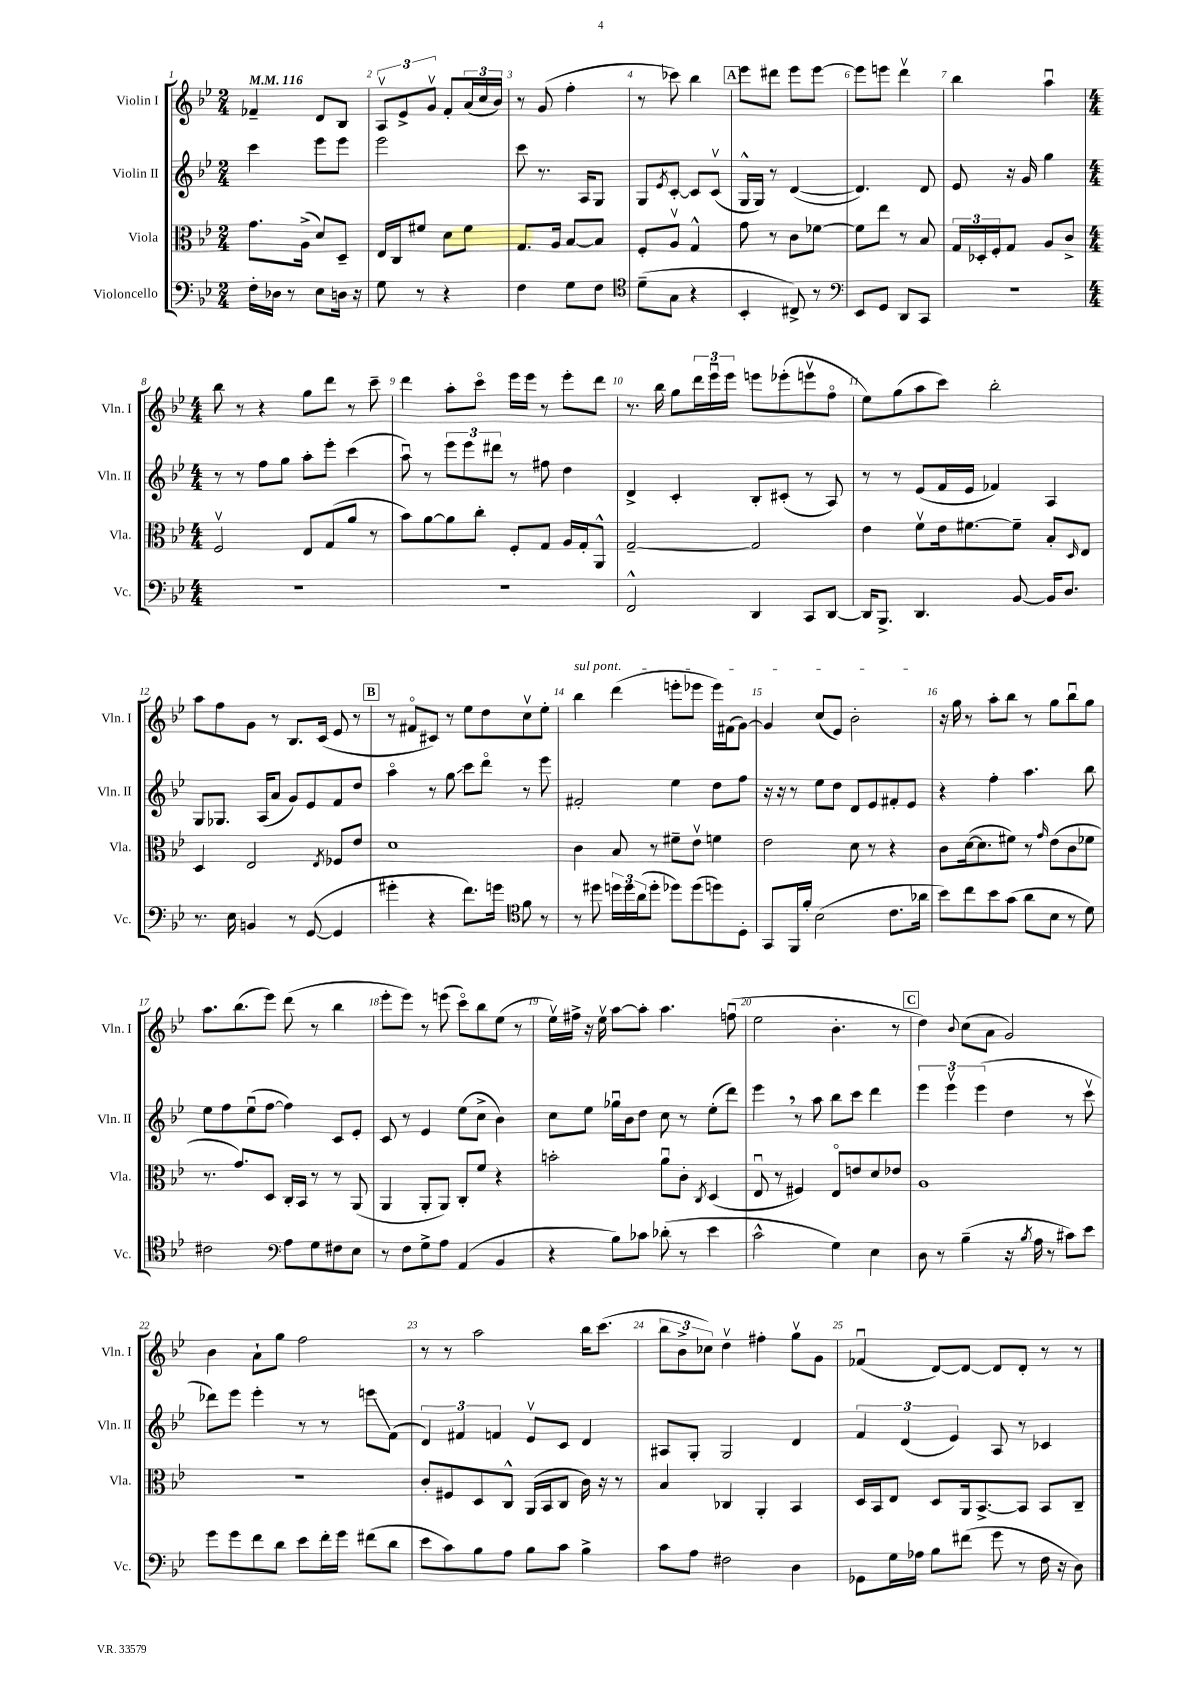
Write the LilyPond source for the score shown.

<<
\new StaffGroup <<
\new Staff = "s0" \with { instrumentName = "Violin I" shortInstrumentName = "Vln. I" } {
    \clef treble \key bes \major \numericTimeSignature \time 2/4 \tempo 4 = 116
    fes'4-- d'8 bes8 |
    \tuplet 3/2 { a8\upbow ees'8-> g'8\upbow } f'8-. \tuplet 3/2 { a'16( c''16 bes'16) } |
    r8 g'8( f''4-. |
    r8 ces'''8) bes''4 |
    \mark \markup { \box "A" } ees'''8 dis'''8 ees'''8 ees'''8~ |
    ees'''8 e'''8 d'''4\upbow |
    bes''4 a''4\downbow |
    \numericTimeSignature \time 4/4 bes''8 r8 r4 g''8 d'''8 r8 c'''8-- |
    d'''4 a''8-. c'''8\flageolet ees'''16 ees'''16 r8 ees'''8-. d'''8 |
    r8. bes''16 g''8 \tuplet 3/2 { d'''16 ees'''16\downbow ees'''16 } e'''8 ees'''8-.( e'''8\upbow f''8\flageolet |
    ees''8) g''8( a''8 c'''8) bes''2-. |
    a''8 f''8 g'8 r8 bes8. c'16( ees'8 r8 |
    \mark \markup { \box "B" } r8 fis'8\flageolet cis'8) r8 ees''8 d''8 c''8\upbow ees''8-. |
    \once \override TextSpanner.bound-details.left.text = \markup { \italic "sul pont." } bes''4\startTextSpan d'''4( e'''8-. ees'''8 ees'''16) fis'16( g'8~) |
    g'4 c''8( ees'8) bes'2-.\stopTextSpan |
    r16 g''16 r8 a''8-. bes''8 r8 g''8 bes''8\downbow g''8 |
    a''8. bes''8.( ees'''8) d'''8( r8 bes''4 |
    ees'''8-. ees'''8) r8 e'''8( c'''8\flageolet) bes''8 ees''8( r8 |
    ees''16\upbow) fis''16-> r16 ees''16\upbow a''8~ a''8-. a''4. f''8\downbow( |
    ees''2 bes'4.-. r8 |
    \mark \markup { \box "C" } d''4) \appoggiatura { bes'8 } c''8( a'8 g'2) |
    bes'4 a'8-! g''8 f''2 |
    r8 r8 a''2 bes''16 c'''8.( |
    \tuplet 3/2 { bes''8 bes'8-> ces''8) } d''4\upbow fis''4-. g''8\upbow g'8 |
    fes'4\downbow( d'8~) d'8~ d'8 d'8-. r8 r8 \bar "|." |
}
\new Staff = "s1" \with { instrumentName = "Violin II" shortInstrumentName = "Vln. II" } {
    \clef treble \key bes \major \numericTimeSignature \time 2/4
    c'''4 ees'''8 ees'''8 |
    ees'''2 |
    c'''8 r8. a16 g8 |
    g8 \acciaccatura { ees'8 } c'8~-. c'8 c'8\upbow( |
    \mark \markup { \box "A" } g16-^ g16) r8 d'4~( |
    d'4.) d'8 |
    ees'8 r16 g'16 g''4 |
    \numericTimeSignature \time 4/4 r8 r8 f''8 g''8 a''8-. ees'''8-. c'''4( |
    a''8\downbow) r8 \tuplet 3/2 { ees'''8 ees'''8 dis'''8 } r8 fis''8 d''4 |
    d'4-> c'4-. bes8-. cis'8-.( r8 a8) |
    r8 r8 ees'8( f'16 ees'16 fes'4) a4 |
    g8 ges8. a16( a'8 g'8) ees'8 f'8 d''8 |
    \mark \markup { \box "B" } a''4\flageolet r8 g''8\glissando c'''8 d'''8\flageolet r8 ees'''8 |
    fis'2-. ees''4 d''8 f''8 |
    r16 r16 r8 ees''8 d''8 d'8 ees'8 fis'8-. ees'8 |
    r4 f''4-. a''4. bes''8 |
    ees''8 f''8 ees''8\downbow( f''8~ f''4) c'8 ees'8-. |
    c'8 r8 ees'4 ees''8( c''8-> bes'4) |
    c''8 ees''8 ges''16\downbow bes'16 d''8 c''8 r8 ees''8-.( d'''8) |
    ees'''4 \breathe r8 a''8 bes''8 c'''8 d'''4 |
    \mark \markup { \box "C" } \tuplet 3/2 { ees'''4 ees'''4\upbow ees'''4( } d''4 r8 c'''8\upbow |
    des'''8) ees'''8 ees'''4-. r8 r8 e'''8\glissando f'8( |
    \tuplet 3/2 { d'4) fis'4 f'4 } ees'8\upbow c'8 d'4 |
    ais8 g8-. g2 d'4 |
    \tuplet 3/2 { f'4 d'4( ees'4) } a8 r8 ces'4 \bar "|." |
}
\new Staff = "s2" \with { instrumentName = "Viola" shortInstrumentName = "Vla." } {
    \clef alto \key bes \major \numericTimeSignature \time 2/4
    g'8. a16->( d'8) d8-- |
    ees16 c16 fis'8 d'8 fis'8 |
    g8. a16 bes8~ bes8 |
    f8-. a8\upbow g4-^ |
    \mark \markup { \box "A" } g'8 r8 c'8 fes'8~ |
    fes'8 ees''8 r8 bes8 |
    \tuplet 3/2 { g16 des16-. f16-. } g8 a8 c'8-> |
    \numericTimeSignature \time 4/4 f2\upbow ees8 g8( a'8 r8 |
    bes'8) a'8~ a'8 c''8-. f8-. g8 a16 g16-. a,8-^ |
    g2~-- g2 |
    ees'4 f'8\upbow ees'16 fis'8.~ fis'8-- bes8-. \grace { d16 } ees8 |
    d4 ees2 \acciaccatura { ees8 } fes8 ees'8 |
    \mark \markup { \box "B" } d'1 |
    c'4 bes8 r8 fis'8-- ees'8\upbow f'4 |
    ees'2 d'8 r8 r4 |
    c'8 d'16~( d'8. fis'8) r8 \grace { g'16 } ees'8( c'8 fes'8 |
    r8. g'8.) d8 c16-. bes,16 r8 r8 a,8( |
    a,4 a,8-. a,8) c8-. f'8 r4 |
    b'2-. a'8\downbow c'8-. \acciaccatura { c8 } d4( |
    ees8\downbow r8 fis4) ees8\flageolet e'8 d'8 ees'8 |
    \mark \markup { \box "C" } a1 |
    R1 |
    c'8-. fis8 d8 c8-^ a,16( bes,16 c8 c'16) r16 r8 |
    bes4 ces4 a,4-. bes,4 |
    d16 bes,16 ees8 d8 a,16 bes,8.~-> bes,8 bes,8 c8-- \bar "|." |
}
\new Staff = "s3" \with { instrumentName = "Violoncello" shortInstrumentName = "Vc." } {
    \clef bass \key bes \major \numericTimeSignature \time 2/4
    f16-. des16 r8 ees8 d16 r16 |
    g8 r8 r4 |
    f4 g8 f8 |
    \clef tenor d'8--( g8 r4 |
    \mark \markup { \box "A" } bes,4-. cis8->) r8 |
    \clef bass ees,8 g,8 d,8 c,8 |
    R2 |
    \numericTimeSignature \time 4/4 R1 |
    R1 |
    f,2-^ d,4 c,8 d,8~ |
    d,16 bes,,8.-> d,4. bes,8~ bes,16 d8. |
    r8. ees16 b,4 r8 g,8~( g,4 |
    \mark \markup { \box "B" } gis'4-. r4 f'8.) g'16 f'8 r8 |
    \clef tenor r8 dis''8 \tuplet 3/2 { d''16 d''16 a'16( } d''8-. des''8) des''8( d''8) d8-. |
    g,8 f,16 f'16-. bes2( c'8. aes'16 |
    bes'8) c''8 bes'8 g'8( a'8 bes8 r8 d'8) |
    cis'2 \clef bass a8 g8 fis8 ees8 |
    r8 f8 g8-> a8 a,4( bes,4 |
    r4 bes8) ces'8 des'8-.( r8 ees'4 |
    c'2-^ g4) ees4 |
    \mark \markup { \box "C" } d8 r8 bes4--( r16 \acciaccatura { bes8 } a16 r8 cis'8) ees'8 |
    g'8 g'8 f'8 d'8 ees'8 f'16-. g'16 fis'8( d'8 |
    ees'8 c'8) bes8 a8 bes8 c'8 bes4-> |
    c'8 a8 fis2 d4 |
    ges,8 g16 aes16 bes8 fis'8( g'8 r8 f16 r16 d8) \bar "|." |
}
>>
>>
\layout { \context { \Score \override BarNumber.break-visibility = ##(#f #t #t) barNumberVisibility = #all-bar-numbers-visible } }
